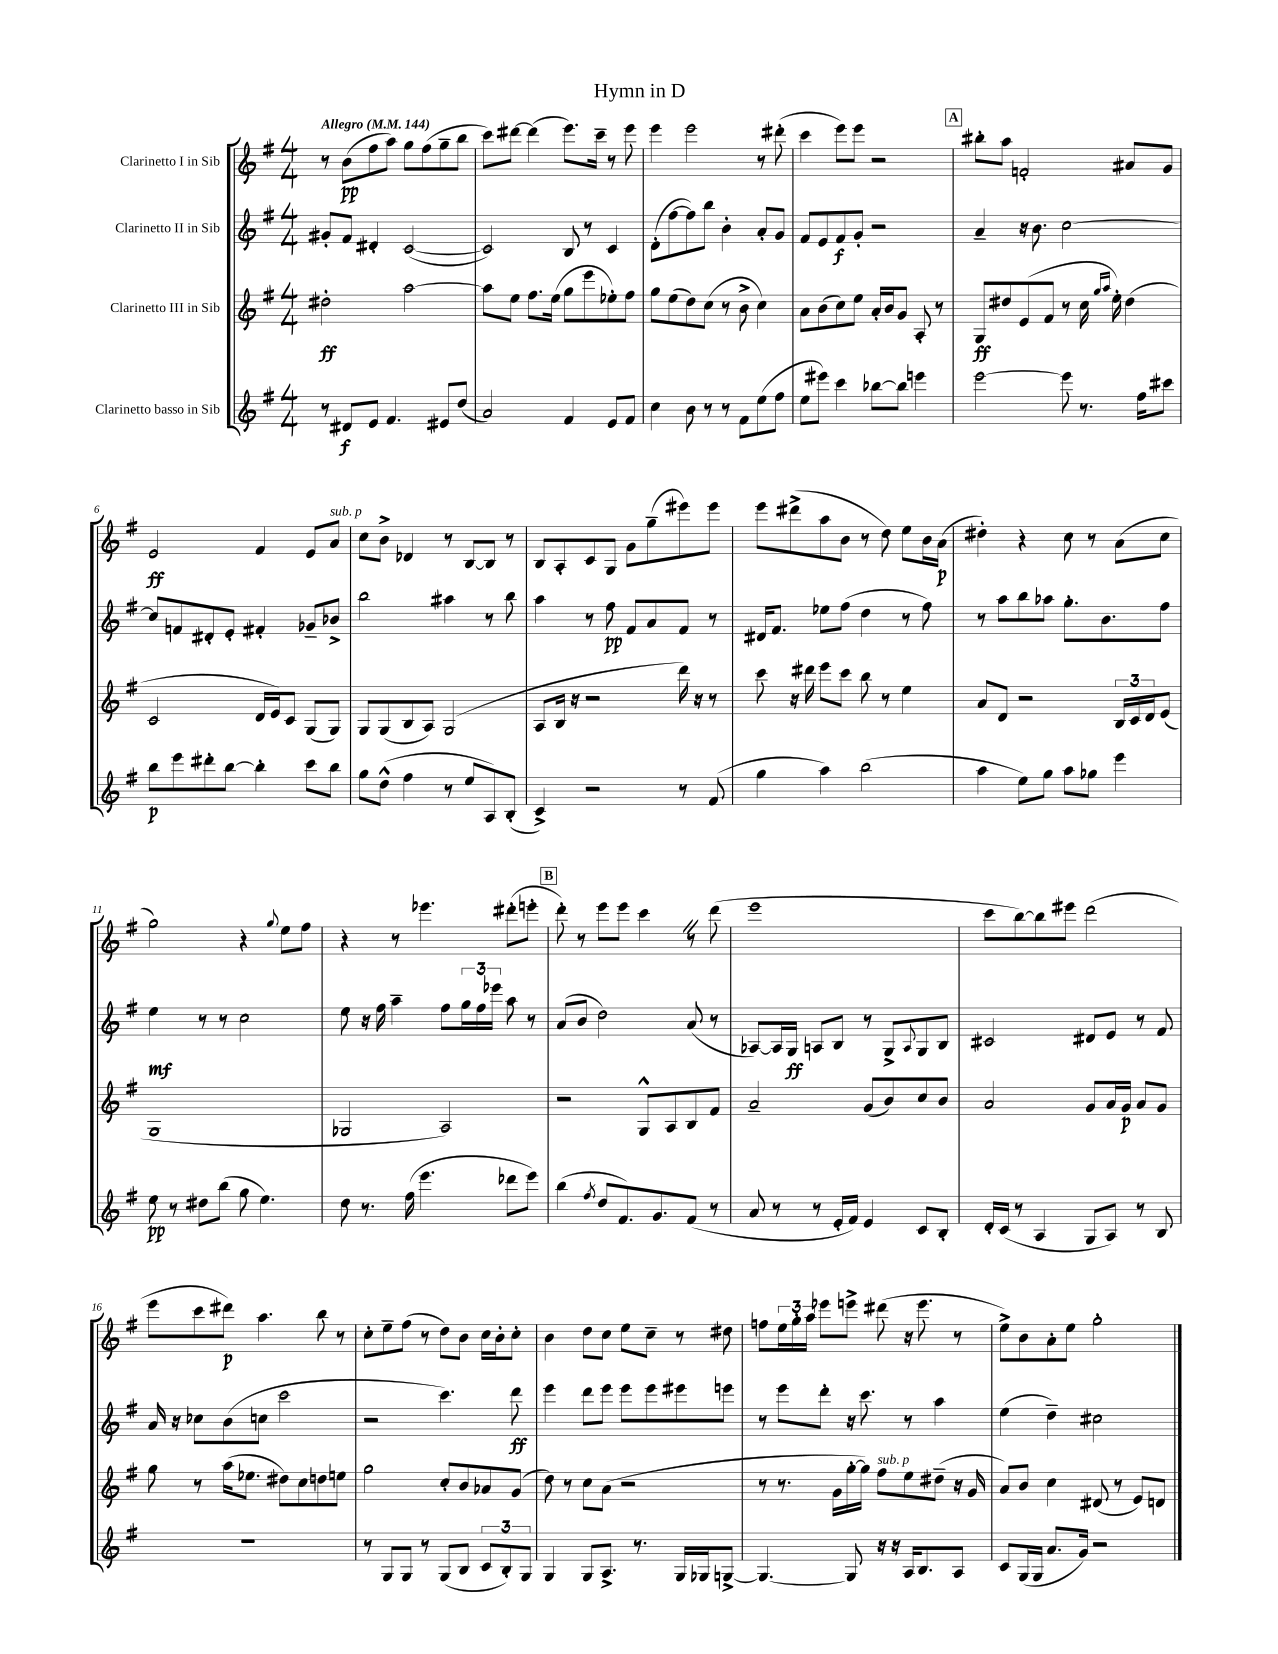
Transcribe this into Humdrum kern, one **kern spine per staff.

**kern	**dynam	**kern	**dynam	**kern	**dynam	**kern	**dynam
*part4	*part4	*part3	*part3	*part2	*part2	*part1	*part1
*staff4	*staff4	*staff3	*staff3	*staff2	*staff2	*staff1	*staff1
*I"Clarinetto basso in Sib	*	*I"Clarinetto III in Sib	*	*I"Clarinetto II in Sib	*	*I"Clarinetto I in Sib	*
*clefG2	*	*clefG2	*	*clefG2	*	*clefG2	*
*k[f#]	*	*k[f#]	*	*k[f#]	*	*k[f#]	*
*M4/4	*	*M4/4	*	*M4/4	*	*M4/4	*
*MM144	*	*MM144	*	*MM144	*	*MM144	*
=1	=1	=1	=1	=1	=1	=1	=1
!	!	!	!	!	!	!LO:TX:a:B:t=Allegro	!
8r	.	2dd#X'\	ff	8g#X'/L	.	8r	.
8d#X/L	f	.	.	8f#/J	.	(8b\L	pp
8e/J	.	.	.	4d#X'/	.	8ff#\	.
4.f#/	.	.	.	.	.	8aa\J)	.
.	.	[2aa\	.	([2c/	.	8gg\L	.
.	.	.	.	.	.	(8ff#\	.
8e#X/L	.	.	.	.	.	8gg~\	.
(8dd/J	.	.	.	.	.	8bb\J	.
=2	=2	=2	=2	=2	=2	=2	=2
2a/)	.	8aa\L]	.	2c/])	.	8ccc\L)	.
.	.	8ee\J	.	.	.	[8ddd#X\J	.
.	.	8.ff#\L	.	.	.	(4ddd#\]	.
.	.	(16ee\Jk	.	.	.	.	.
4f#/	.	8gg\L	.	8B/	.	8.eee\L)	.
.	.	8eee\	.	8r	.	.	.
.	.	.	.	.	.	16ccc~\Jk	.
8e/L	.	8ee-X'\)	.	4c/	.	8r	.
8f#/J	.	8ff#\J	.	.	.	8eee\	.
=3	=3	=3	=3	=3	=3	=3	=3
4cc\	.	8gg\L	.	(8d'\L	.	4eee\	.
.	.	(8ee\	.	[8ff#\	.	.	.
8b\	.	8dd\)	.	8ff#\])	.	2eee\	.
8r	.	(8cc\J	.	8bb\J	.	.	.
8r	.	8r	.	4b'\	.	.	.
8f#\L	.	8b^\	.	.	.	.	.
(8ee\	.	4cc\)	.	8a'/L	.	8r	.
8ff#\J	.	.	.	8g/J	.	(8ddd#X'\	.
=4	=4	=4	=4	=4	=4	=4	=4
8ee\L	.	8a\L	.	8f#/L	.	4ccc\	.
8eee#X\J)	.	(8b\	.	8e/	.	.	.
4ccc\	.	8cc\)	.	8f#/	f	8eee\L)	.
.	.	8ee\J	.	8g'/J	.	8eee\J	.
[8bb-X\L	.	16a'/LL	.	2r	.	2r	.
.	.	16b/J	.	.	.	.	.
8bb-\J]	.	8g/J	.	.	.	.	.
4eeen\	.	8A'/	.	.	.	.	.
.	.	8r	.	.	.	.	.
!!LO:REH:place=s1:t=A
=5	=5	=5	=5	=5	=5	=5	=5
[2eee\	.	8G/L	ff	4a~/	.	8bb#X'\L	.
.	.	8dd#X/	.	.	.	8aa\J	.
.	.	(8e/	.	16r	.	2fn'/	.
.	.	.	.	8.b\	.	.	.
.	.	8f#/J	.	.	.	.	.
8eee\]	.	8r	.	[2cc\	.	.	.
8.r	.	16cc\	.	.	.	.	.
.	.	16qqgg/LL	.	.	.	.	.
.	.	16qqaa/JJ	.	.	.	.	.
.	.	16ee'\)	.	.	.	.	.
.	.	(4dd#\	.	.	.	8a#X/L	.
16ff#\KL	.	.	.	.	.	.	.
8ccc#X\J	.	.	.	.	.	8g/J	.
!!LO:LB:g=z
=6	=6	=6	=6	=6	=6	=6	=6
8bb\L	p	2c/	.	8cc/L]	.	2e/	ff
8eee\	.	.	.	8fn/	.	.	.
8ddd#X'\	.	.	.	8d#X'/	.	.	.
[8bb\J	.	.	.	8e'/J	.	.	.
4bb'\]	.	16d/LL	.	4f#X'/	.	4f#/	.
.	.	16e/J)	.	.	.	.	.
.	.	8c/J	.	.	.	.	.
8ccc\L	.	(8G/L	.	8g-X~/L	.	8e/L	.
!	!	!	!	!	!	!LO:TX:a:i:t=sub. p	!
8bb\J	.	8G/J)	.	8b-X^/J	.	8a/J	.
=7	=7	=7	=7	=7	=7	=7	=7
8gg\L	.	8G/L	.	2bb\	.	8cc\L	.
(8dd^^\J	.	(8G/	.	.	.	8b^\J	.
4ff#\	.	8B/	.	.	.	4d-X/	.
.	.	8A/J)	.	.	.	.	.
8r	.	(2G/	.	4aa#X\	.	8r	.
8ee/L	.	.	.	.	.	[8B/L	.
8A/)	.	.	.	8r	.	8B/J]	.
(8B'/J	.	.	.	8bb\	.	8r	.
=8	=8	=8	=8	=8	=8	=8	=8
4c^/)	.	8A/L	.	4aa\	.	8B/L	.
.	.	16B/Jk	.	.	.	8A'/	.
.	.	16r	.	.	.	.	.
2r	.	2r	.	8r	.	8c/	.
.	.	.	.	8ff#\	pp	8G/J	.
.	.	.	.	8f#/L	.	8g\L	.
.	.	.	.	8a/	.	(8gg~\	.
8r	.	16ddd\)	.	8f#/J	.	8eee#X\)	.
.	.	16r	.	.	.	.	.
(8f#/	.	8r	.	8r	.	8eee#\J	.
=9	=9	=9	=9	=9	=9	=9	=9
4gg\	.	8ccc\	.	16d#X/KL	.	8eee\L	.
.	.	.	.	8.f#/J	.	.	.
.	.	16r	.	.	.	(8ddd#X^\	.
.	.	16ddd#X\	.	.	.	.	.
4aa\)	.	8eee\L	.	8ee-X\L	.	8aa\	.
.	.	8ccc\J	.	(8ff#\J	.	8b\J	.
(2bb\	.	8bb\	.	4dd\	.	8r	.
.	.	8r	.	.	.	8dd\)	.
.	.	4ee\	.	8r	.	8ee\L	.
.	.	.	.	8ff#\)	.	16b\L	.
.	.	.	.	.	.	(16a\JJ	p
=10	=10	=10	=10	=10	=10	=10	=10
4aa\	.	8a/L	.	8r	.	4dd#X'\)	.
.	.	8d/J	.	8aa\L	.	.	.
8ee\L)	.	2r	.	8bb\	.	4r	.
8gg\J	.	.	.	8aa-X\J	.	.	.
8aa\L	.	.	.	8.gg'\L	.	8cc\	.
8gg-X\J	.	.	.	.	.	8r	.
.	.	.	.	8.b\	.	.	.
4eee\	.	24B/LL	.	.	.	(8a\L	.
.	.	24c/	.	.	.	.	.
.	.	24d/J	.	.	.	.	.
.	.	(8e/J	.	8ff#\J	.	8cc\J	.
!!LO:LB:g=z
=11	=11	=11	=11	=11	=11	=11	=11
8ee\	pp	1G	.	4ee\	mf	2gg\)	.
8r	.	.	.	.	.	.	.
8dd#X\L	.	.	.	8r	.	.	.
(8bb\J	.	.	.	8r	.	.	.
8gg\	.	.	.	2cc\	.	4r	.
4.ee\)	.	.	.	.	.	.	.
.	.	.	.	.	.	8qqgg/	.
.	.	.	.	.	.	8ee\L	.
.	.	.	.	.	.	8ff#\J	.
=12	=12	=12	=12	=12	=12	=12	=12
8dd\	.	2G-X/	.	8ee\	.	4r	.
8.r	.	.	.	16r	.	.	.
.	.	.	.	16ff#\	.	.	.
.	.	.	.	4aa~\	.	8r	.
(16ff#\	.	.	.	.	.	.	.
4.eee\	.	.	.	.	.	4.eee-X\	.
.	.	2A/)	.	8ff#\L	.	.	.
.	.	.	.	24gg\L	.	.	.
.	.	.	.	24ff#\	.	.	.
.	.	.	.	24eee-X\JJ	.	.	.
8ddd-X\L	.	.	.	8aa\	.	(8ddd#X'\L	.
8eee\J)	.	.	.	8r	.	8eeen'\J	.
!!LO:REH:place=s1:t=B
=13	=13	=13	=13	=13	=13	=13	=13
(4bb\	.	2r	.	(8a/L	.	8ddd'\)	.
.	.	.	.	8b/J	.	8r	.
8qff#/	.	.	.	.	.	.	.
8dd/L	.	.	.	2dd\)	.	8eee\L	.
8.f#/)	.	.	.	.	.	8eee\J	.
.	.	8G^^/L	.	.	.	4cccZ\	.
8.g/	.	.	.	.	.	.	.
.	.	8A/	.	.	.	.	.
(8f#/J	.	8B/	.	(8a/	.	8r	.
8r	.	8f#/J	.	8r	.	(8ddd\	.
=14	=14	=14	=14	=14	=14	=14	=14
8a/	.	2a~/	.	[8A-X/L)	.	1eee	.
8r	.	.	.	16A-/L]	.	.	.
.	.	.	.	16G/JJ	ff	.	.
8r	.	.	.	8An/L	.	.	.
16e'/LL	.	.	.	8B/J	.	.	.
16f#/JJ)	.	.	.	.	.	.	.
4e/	.	(8g/L	.	8r	.	.	.
.	.	8b/)	.	8G^/L	.	.	.
.	.	.	.	8qqA/	.	.	.
8c/L	.	8cc/	.	8G/	.	.	.
8B'/J	.	8b/J	.	8B/J	.	.	.
=15	=15	=15	=15	=15	=15	=15	=15
16d'/LL	.	2a/	.	2c#X/	.	8ccc\L	.
(16c/JJ	.	.	.	.	.	.	.
8r	.	.	.	.	.	[8bb\)	.
4A/	.	.	.	.	.	8bb\]	.
.	.	.	.	.	.	8eee#X\J	.
8G/L	.	8g/L	.	8d#X/L	.	(2ddd\	.
8A/J)	.	16a/L	.	8e/J	.	.	.
.	.	16g/JJ	p	.	.	.	.
8r	.	8a/L	.	8r	.	.	.
8B/	.	8g/J	.	8f#/	.	.	.
!!LO:LB:g=z
=16	=16	=16	=16	=16	=16	=16	=16
1r	.	8gg\	.	16a/	.	8eee\L	.
.	.	.	.	16r	.	.	.
.	.	8r	.	8cc-X\L	.	8ccc\	.
.	.	(16aa\KL	.	(8b\	.	8ddd#X\J)	p
.	.	8.ee-X\J	.	.	.	.	.
.	.	.	.	8ccn\J	.	4.aa\	.
.	.	8dd#X\L)	.	2ccc\	.	.	.
.	.	8cc\	.	.	.	.	.
.	.	8ddn\	.	.	.	8bb\	.
.	.	8een\J	.	.	.	8r	.
=17	=17	=17	=17	=17	=17	=17	=17
8r	.	2gg\	.	2r	.	8cc'\L	.
8G/L	.	.	.	.	.	8ee~\	.
8G/J	.	.	.	.	.	(8ff#\J	.
8r	.	.	.	.	.	8r	.
(8G/L	.	8cc'/L	.	4.ccc\)	.	8dd\L)	.
8B/J	.	8b/	.	.	.	8b\J	.
12c/L	.	8a-X/	.	.	.	16cc\LL	.
.	.	.	.	.	.	16b'\J	.
12B'/)	.	.	.	.	.	.	.
.	.	(8g/J	.	8ddd\	ff	8cc'\J	.
12G/J	.	.	.	.	.	.	.
=18	=18	=18	=18	=18	=18	=18	=18
4G/	.	8dd\)	.	4eee\	.	4b\	.
.	.	8r	.	.	.	.	.
8G/L	.	8cc\L	.	8ddd\L	.	8dd\L	.
8.A^/J	.	(8a\J	.	8eee\J	.	8cc\J	.
.	.	2r	.	8eee\L	.	8ee\L	.
8.r	.	.	.	.	.	.	.
.	.	.	.	8eee\	.	8cc~\J	.
16G/LL	.	.	.	8eee#X\	.	8r	.
16G-X/J	.	.	.	.	.	.	.
[8Gn^/J	.	.	.	8eeen\J	.	8dd#X\	.
=19	=19	=19	=19	=19	=19	=19	=19
4.G/_	.	8r	.	8r	.	8ffn\L	.
.	.	8.r	.	8eee\L	.	24ee\L	.
.	.	.	.	.	.	24gg'\	.
.	.	.	.	.	.	24aa\JJ	.
.	.	.	.	8ddd'\J	.	8eee-X\L	.
.	.	16g\LL	.	.	.	.	.
8G/]	.	[16gg'\	.	16r	.	8eeen^\J	.
.	.	16gg\JJ])	.	8.ccc\	.	.	.
!	!	!LO:TX:a:i:t=sub. p	!	!	!	!	!
16r	.	8ff#\L	.	.	.	(8ddd#X\	.
16r	.	.	.	.	.	.	.
16A/KL	.	8ee\	.	8r	.	16r	.
8.B/	.	.	.	.	.	8.eee\	.
.	.	(8dd#X~\J	.	4aa\	.	.	.
8A/J	.	16r	.	.	.	8r	.
.	.	16g/	.	.	.	.	.
=20	=20	=20	=20	=20	=20	=20	=20
8c/L	.	8a/L)	.	(4ee\	.	8ee^\L)	.
(16G/L	.	8b/J	.	.	.	8b\	.
16G/JJ	.	.	.	.	.	.	.
8.a/L	.	4cc\	.	4dd~\)	.	8a'\	.
.	.	.	.	.	.	8ee\J	.
16g/Jk)	.	.	.	.	.	.	.
2r	.	(8d#X/	.	2cc#X\	.	2gg'\	.
.	.	8r	.	.	.	.	.
.	.	8e/L)	.	.	.	.	.
.	.	8dn/J	.	.	.	.	.
==	==	==	==	==	==	==	==
*-	*-	*-	*-	*-	*-	*-	*-
